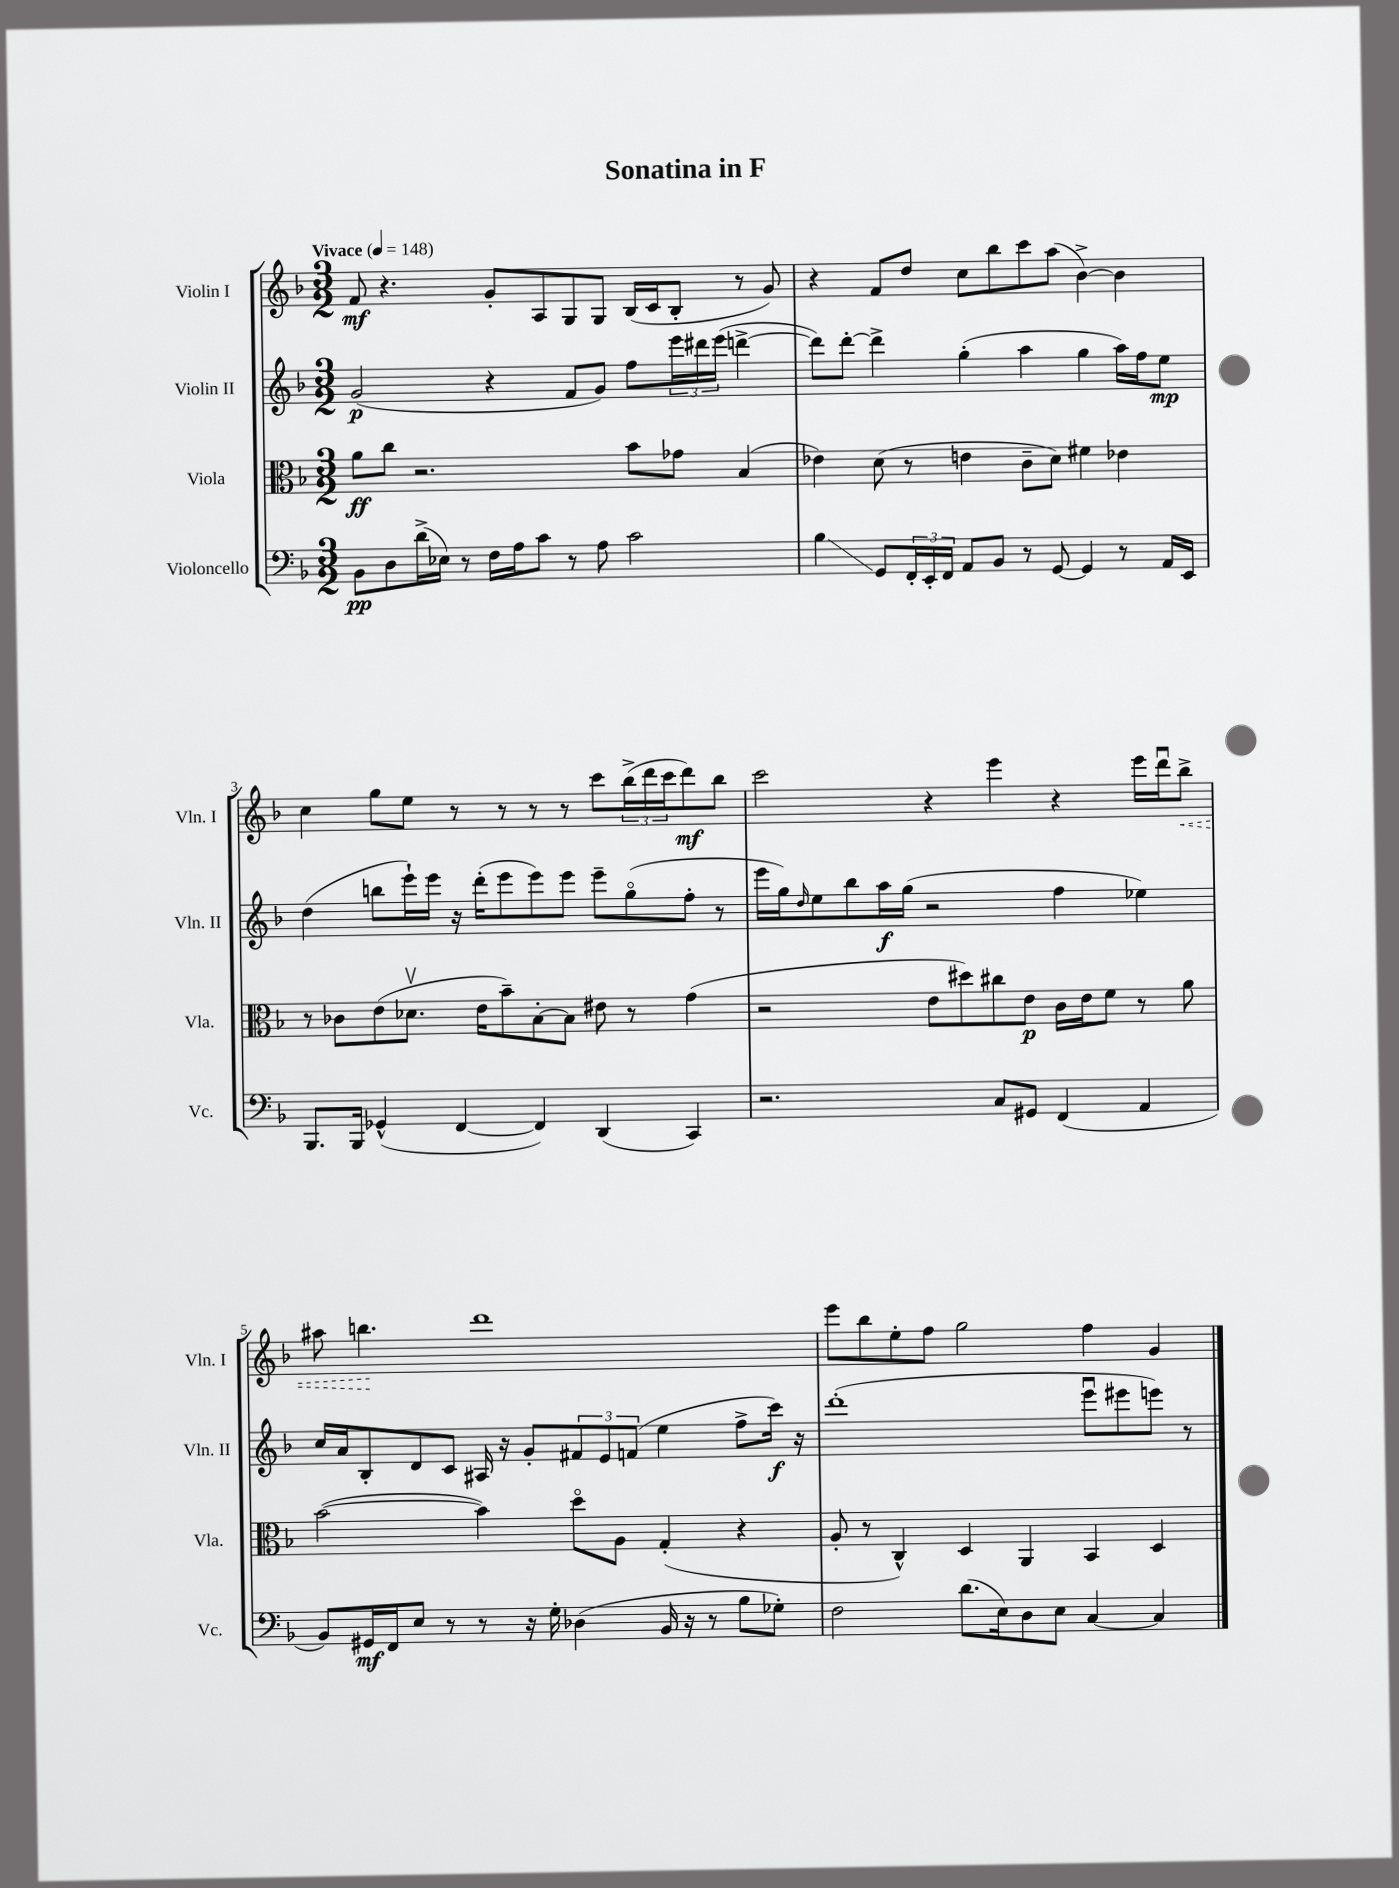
\header { title = "Sonatina in F" }
<<
\new StaffGroup <<
\new Staff = "s0" \with { instrumentName = "Violin I" shortInstrumentName = "Vln. I" } {
    \clef treble \key f \major \numericTimeSignature \time 3/2 \tempo "Vivace" 4 = 148
    f'8\mf r4. g'8-. a8 g8 g8 bes16( c'16 bes8-. r8 g'8) |
    r4 f'8 d''8 c''8 bes''8 c'''8 a''8( bes'4~->) bes'4 |
    c''4 g''8 e''8 r8 r8 r8 r8 c'''8 \tuplet 3/2 { bes''16->( d'''16 c'''16 } d'''8\mf) bes''8 |
    c'''2 r4 e'''4 r4 e'''16 d'''16\downbow \once \override Hairpin.style = #'dashed-line bes''8->\< |
    ais''8 b''4.\! d'''1 |
    e'''8 bes''8 e''8-. f''8 g''2 f''4 g'4 \bar "|." |
}
\new Staff = "s1" \with { instrumentName = "Violin II" shortInstrumentName = "Vln. II" } {
    \clef treble \key f \major \numericTimeSignature \time 3/2
    g'2\p( r4 f'8 g'8) f''8 \tuplet 3/2 { e'''16 dis'''16 e'''16( } d'''4~-> |
    d'''8) d'''8~-. d'''4-> g''4-.( a''4 g''4 a''16) f''16 e''8\mp |
    d''4( b''8 e'''16-!) e'''16 r16 d'''16-.( e'''8 e'''8) e'''8 e'''8-- g''8\flageolet( f''8-. r8 |
    e'''16 g''16) \grace { d''16 } e''8 bes''8 a''16\f g''16( r2 f''4 ees''4) |
    c''16 a'16 bes8-. d'8 c'8 ais16 r16 g'8-. \tuplet 3/2 { fis'8 e'8 f'8( } e''4 f''8-> c'''16\f) r16 |
    d'''1-.( e'''8\downbow eis'''8 e'''8) r8 \bar "|." |
}
\new Staff = "s2" \with { instrumentName = "Viola" shortInstrumentName = "Vla." } {
    \clef alto \key f \major \numericTimeSignature \time 3/2
    a'8\ff c''8 r2. bes'8 ges'8 bes4( |
    ees'4) d'8( r8 e'4 c'8-- d'8) fis'4 ees'4 |
    r8 ces'8 e'8( des'8.\upbow e'16 bes'8--) bes8~-. bes8 eis'8 r8 g'4( |
    r2 e'8 dis''8) cis''8 e'8\p c'16 e'16 f'8 r8 a'8 |
    bes'2~( bes'4) d''8\flageolet a8 g4-.( r4 |
    a8-. r8 c4-^) d4 a,4 bes,4 d4 \bar "|." |
}
\new Staff = "s3" \with { instrumentName = "Violoncello" shortInstrumentName = "Vc." } {
    \clef bass \key f \major \numericTimeSignature \time 3/2
    bes,8\pp d8 d'16->( ees16) r8 f16 a16 c'8 r8 a8 c'2 |
    bes4\glissando g,8 \tuplet 3/2 { f,16-. e,16-. f,16 } a,8 bes,8 r8 g,8~ g,4 r8 a,16 e,16 |
    bes,,8. bes,,16 ges,4-^( f,4~ f,4) d,4( c,4) |
    r2. c8 gis,8 f,4( a,4 |
    bes,8) gis,16\mf f,16 e8 r8 r8 r16 g16-. des4( bes,16 r16 r8 bes8 ges8-.) |
    f2 d'8.( e16) d8 e8 c4~ c4 \bar "|." |
}
>>
>>
